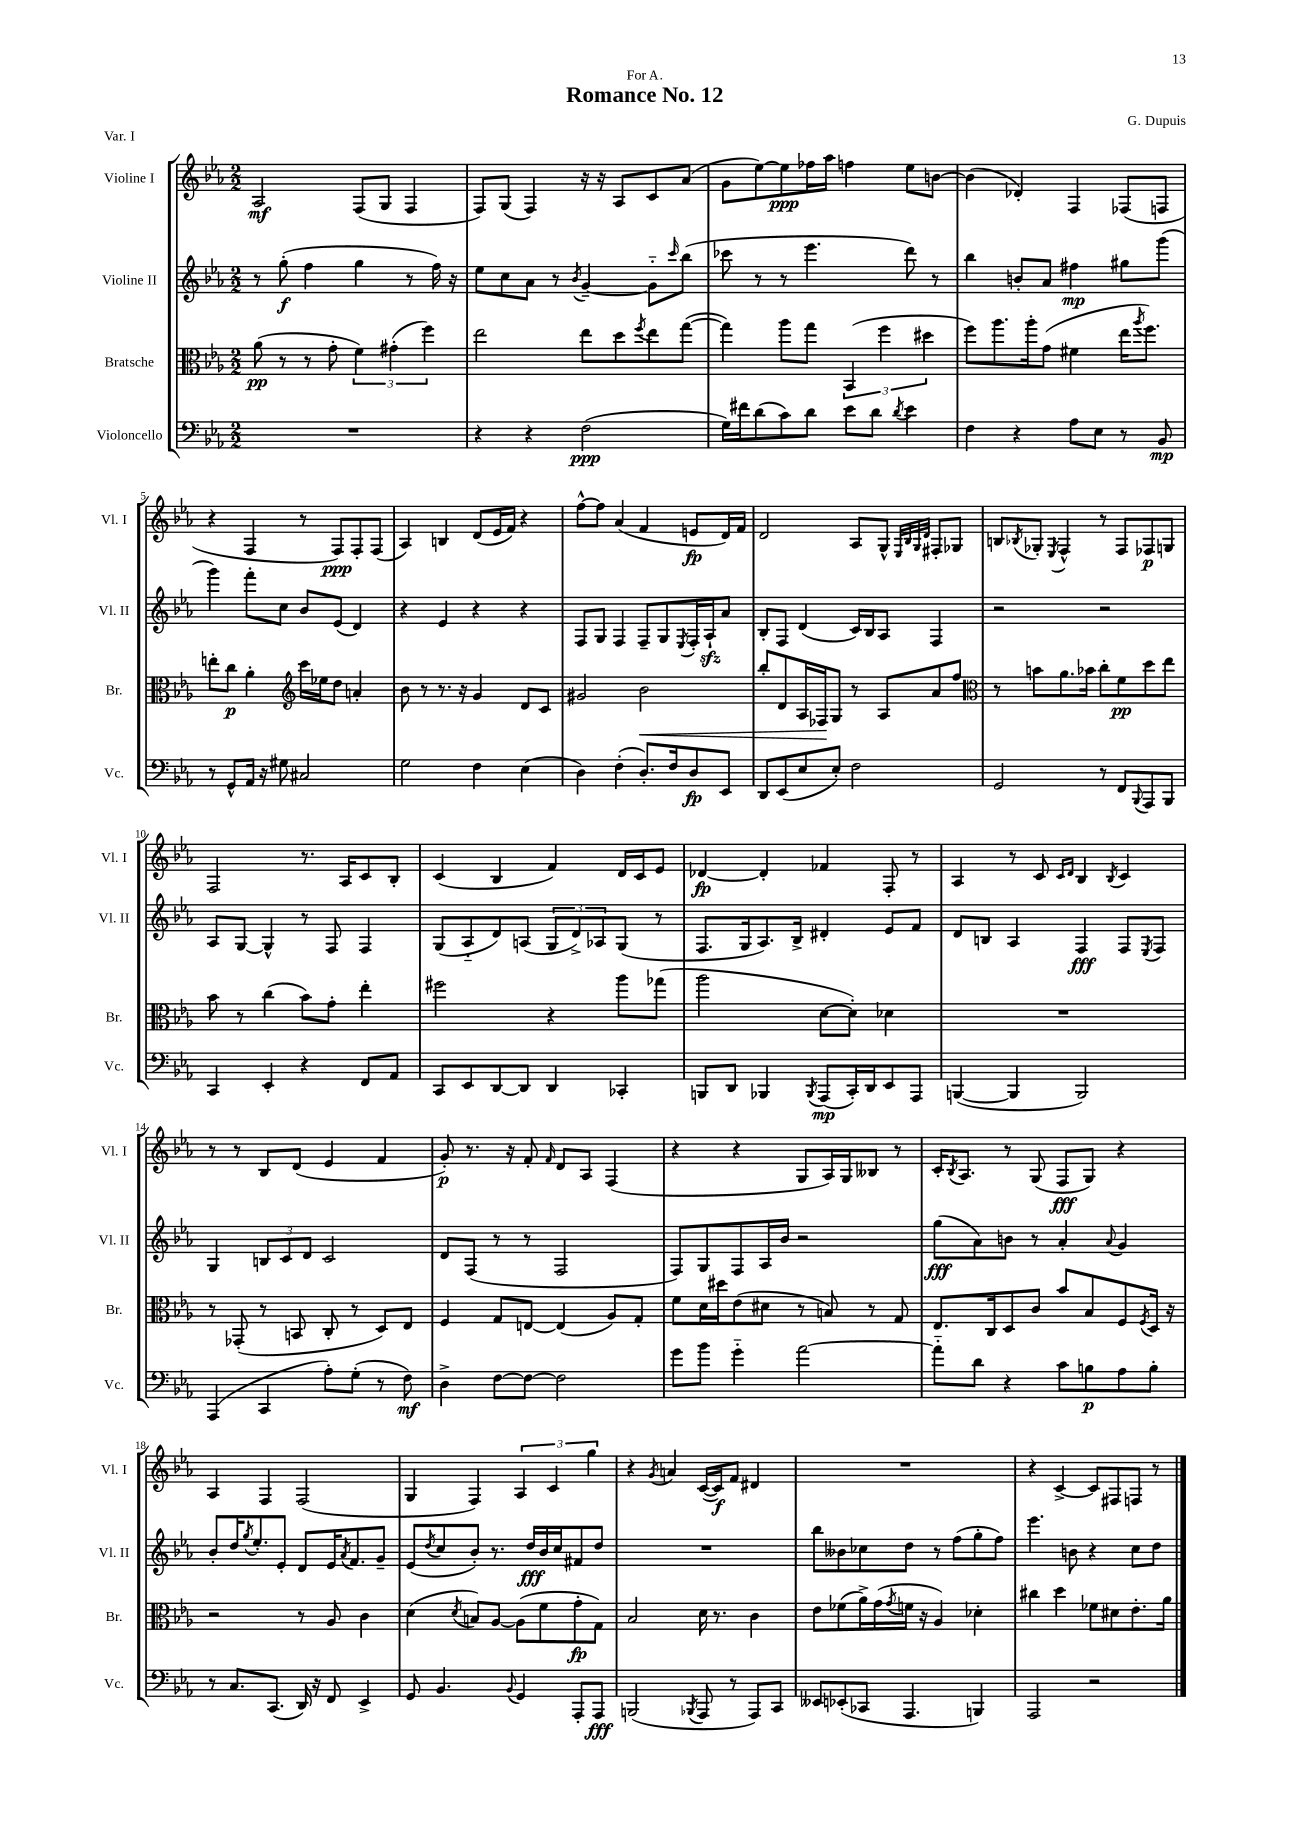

**kern	**kern	**kern	**kern
*staff4	*staff3	*staff2	*staff1
*clefF4	*clefC3	*clefG2	*clefG2
*k[b-e-a-]	*k[b-e-a-]	*k[b-e-a-]	*k[b-e-a-]
*M2/2	*M2/2	*M2/2	*M2/2
1r	(8a-	8r	2A-
.	8r	(8gg'	.
.	8r	4ff	.
.	8g'	.	.
.	6f)	4gg	(8F
.	.	.	8G
.	(6g#'	.	.
.	.	8r	4F
.	6ff)	.	.
.	.	16ff)	.
.	.	16r	.
=	=	=	=
4r	2ee-	8ee-	8F)
.	.	8cc	(8G
4r	.	8a-	4F)
.	.	8r	.
.	.	8qb-	.
(2F	8ee-	[4g~	16r
.	.	.	16r
.	8dd	.	8A-
.	8qff	.	.
.	8ee-	8g'~]	8c
.	.	16qqccc	.
.	([8gg	(8bb-	(8a-
=	=	=	=
16G)	4gg])	8ccc-	8g
16f#	.	.	.
(8d	.	8r	[8ee-)
8c)	8aa-	8r	8ee-]
8d	8gg	4.eee-	16ff-
.	.	.	16aa-
8e-	(6BB-	.	4ff
8d	.	.	.
.	6ff	.	.
8qd	.	.	.
4e-	.	8ddd)	8ee-
.	6dd#	.	.
.	.	8r	[8b
=	=	=	=
4F	8ff)	4bb-	(4b]
.	8.aa-	.	.
4r	.	8b'	4d-')
.	16aa-'	.	.
.	(8g	8a-	.
8A-	4f#	4ff#	4F
8E-	.	.	.
8r	16ee-	8gg#	(8F-
.	8qaa-	.	.
.	8.ff)	.	.
8BB-	.	(8ggg	8F
=	=	=	=
8r	8ee'	4ggg)	4r
8GG^^	8cc	.	.
16AA-	4a-'	8fff'	4F
16r	.	.	.
8G#	.	8cc	.
*	*clefG2	*	*
2C#	16ccc	8b-	8r
.	16ee-	.	.
.	8dd	(8e-	8F)
.	4a'	4d)	8F'
.	.	.	(8F
=	=	=	=
2G	8b-	4r	4A-)
.	8r	.	.
.	8.r	4e-	4B
.	16r	.	.
4F	4g	4r	(8d
.	.	.	16e-
.	.	.	16f)
(4E-	8d	4r	4r
.	8c	.	.
=	=	=	=
4D)	2g#	8F	[8ff^^
.	.	8G	8ff]
(4F'	.	4F	(4a-
8.D')	2b-	8F~	4f
.	.	8G	.
16F	.	.	.
.	.	8qE-	.
8D	.	16F'	8e
.	.	16A-`	.
8EE-	.	8a-	16d)
.	.	.	16f
=	=	=	=
8DD	8bb-'	8B-'	2d
(8EE-	8d	8F	.
8E-	16A-	(4d	.
.	16F-	.	.
8E-')	8G	.	.
2F	8r	16c)	8A-
.	.	16B-	.
.	8A-	8A-	8G^^
.	.	.	32qqE-
.	.	.	32qqB-
.	.	.	32qqG
.	.	.	32qqd
.	8a-	4F	8F#'
.	8ff	.	8G-
=	=	=	=
*	*clefC3	*	*
2GG	8r	2r	8B
.	.	.	8qB-
.	8b	.	8G-'
.	.	.	8qE-
.	8.a-	.	4F^^
.	16b-	.	.
8r	8cc'	2r	8r
8FF	8f	.	8F
8qqBBB-	.	.	.
8AAA-	8dd	.	8F-
8BBB-	8ee-	.	8G
=	=	=	=
4CC	8b-	8A-	2F
.	8r	[8G	.
4EE-'	(4cc	4G^^]	.
4r	8b-)	8r	8.r
.	8g'	8F	.
.	.	.	16A-
8FF	4ee-'	4F	8c
8AA-	.	.	8B-'
=	=	=	=
8CC	2ff#	(8G	(4c
8EE-	.	8A-'~	.
[8DD	.	8d)	4B-
8DD]	.	(8A	.
4DD	4r	12G	4f)
.	.	12d^)	.
.	.	12A-	.
4CC-'	8aa-	(8G	16d
.	.	.	16c
.	(8gg-	8r	8e-
=	=	=	=
8BBB	2aa-	8.F	[4d-
8DD	.	.	.
.	.	16G	.
4BBB-	.	8.A-)	4d-']
.	.	16B-^	.
8qBBB-	.	.	.
(8AAA-	[8d	4d#'	4f-
16CC')	8d'])	.	.
16DD	.	.	.
8EE-	4d-	8e-	8F'
8AAA-	.	8f	8r
=	=	=	=
([4BBB	1r	8d	4A-
.	.	8B	.
4BBB]	.	4A-	8r
.	.	.	8c
.	.	.	16qqc
.	.	.	16qqd
2BBB)	.	4F	4B-
.	.	.	8qB-
.	.	8F	4c
.	.	8qE-	.
.	.	8F	.
=	=	=	=
(4AAA-	8r	4G	8r
.	(8GG-'	.	8r
4CC	8r	12B	8B-
.	.	12c	.
.	8BB	.	(8d
.	.	12d	.
8A-')	8C'	2c	4e-
(8G'	8r	.	.
8r	8D)	.	4f
8F)	8E-	.	.
=	=	=	=
4D^	4F	8d	8g')
.	.	(8F	8.r
[8F	8G	8r	.
.	.	.	16r
8F_	[8E	8r	8f'
.	.	.	16qqf
2F]	(4E]	2F	8d
.	.	.	8A-
.	8A-)	.	(4F
.	8G'	.	.
=	=	=	=
8g	8f	8F)	4r
8b-	16d	8G	.
.	16dd#	.	.
4g'~	(8e-	8F	4r
.	8d#	16A-	.
.	.	16b-	.
[2a-	8r	2r	8G
.	8B)	.	16A-)
.	.	.	16G
.	8r	.	8B--
.	8G	.	8r
=	=	=	=
8a-'~]	8.E-	(8gg	16c'
.	.	.	8qB-
.	.	.	8.A-
8d	.	8a-)	.
.	16C	.	.
4r	8D	8b	8r
.	8c	8r	(8G
8c	8b-	4a-'	8F
8B	8B-	.	8G)
.	.	8qqa-	.
8A-	8F	4g	4r
.	8qF	.	.
8B'	16D	.	.
.	16r	.	.
=	=	=	=
8r	2r	8b-'	4A-
8.C	.	16dd	.
.	.	8qgg	.
.	.	8.ee-'	.
.	.	.	4F
(8.CC	.	.	.
.	.	8e-'	.
16DD)	8r	8d	(2F
16r	.	.	.
8FF	8A-	16e-	.
.	.	8qa-	.
.	.	8.f	.
4EE-^	4c	.	.
.	.	8g~	.
=	=	=	=
8GG	(4d	(8e-	4G
.	.	8qdd	.
4.BB-	.	8cc	.
.	8qd	.	.
.	8B)	8b-')	4F)
.	[8A-	8.r	.
8qqBB-	.	.	.
4GG	(8A-]	.	6A-
.	.	16dd	.
.	8f	16b-	.
.	.	.	6c
.	.	16cc	.
8AAA-'	8g'	8f#	.
.	.	.	6gg
8AAA-	8G)	8dd	.
=	=	=	=
(2BBB	2B-	1r	4r
.	.	.	8qg
.	.	.	4a
8qBBB-	.	.	.
8AAA-	16d	.	([16c
.	8.r	.	16c])
8r	.	.	8f
8AAA-)	4c	.	4d#
8CC	.	.	.
=	=	=	=
8EE--	8e-	8bb-	1r
(8EE-'	(8f-	8b--	.
8CC-	16a-^)	8cc-	.
.	(16g	.	.
.	8qg	.	.
4.AAA-	16f	8dd	.
.	16r	.	.
.	4A-)	8r	.
.	.	(8ff	.
4BBB)	4d-'	8gg'	.
.	.	8ff)	.
=	=	=	=
2AAA-	4cc#	4.eee-	4r
.	4dd	.	[4c^
.	.	8b	.
2r	8f-	4r	8c]
.	8d#	.	8F#
.	8.e-'	8cc	8F
.	.	8dd	8r
.	16a-	.	.
==	==	==	==
*-	*-	*-	*-
